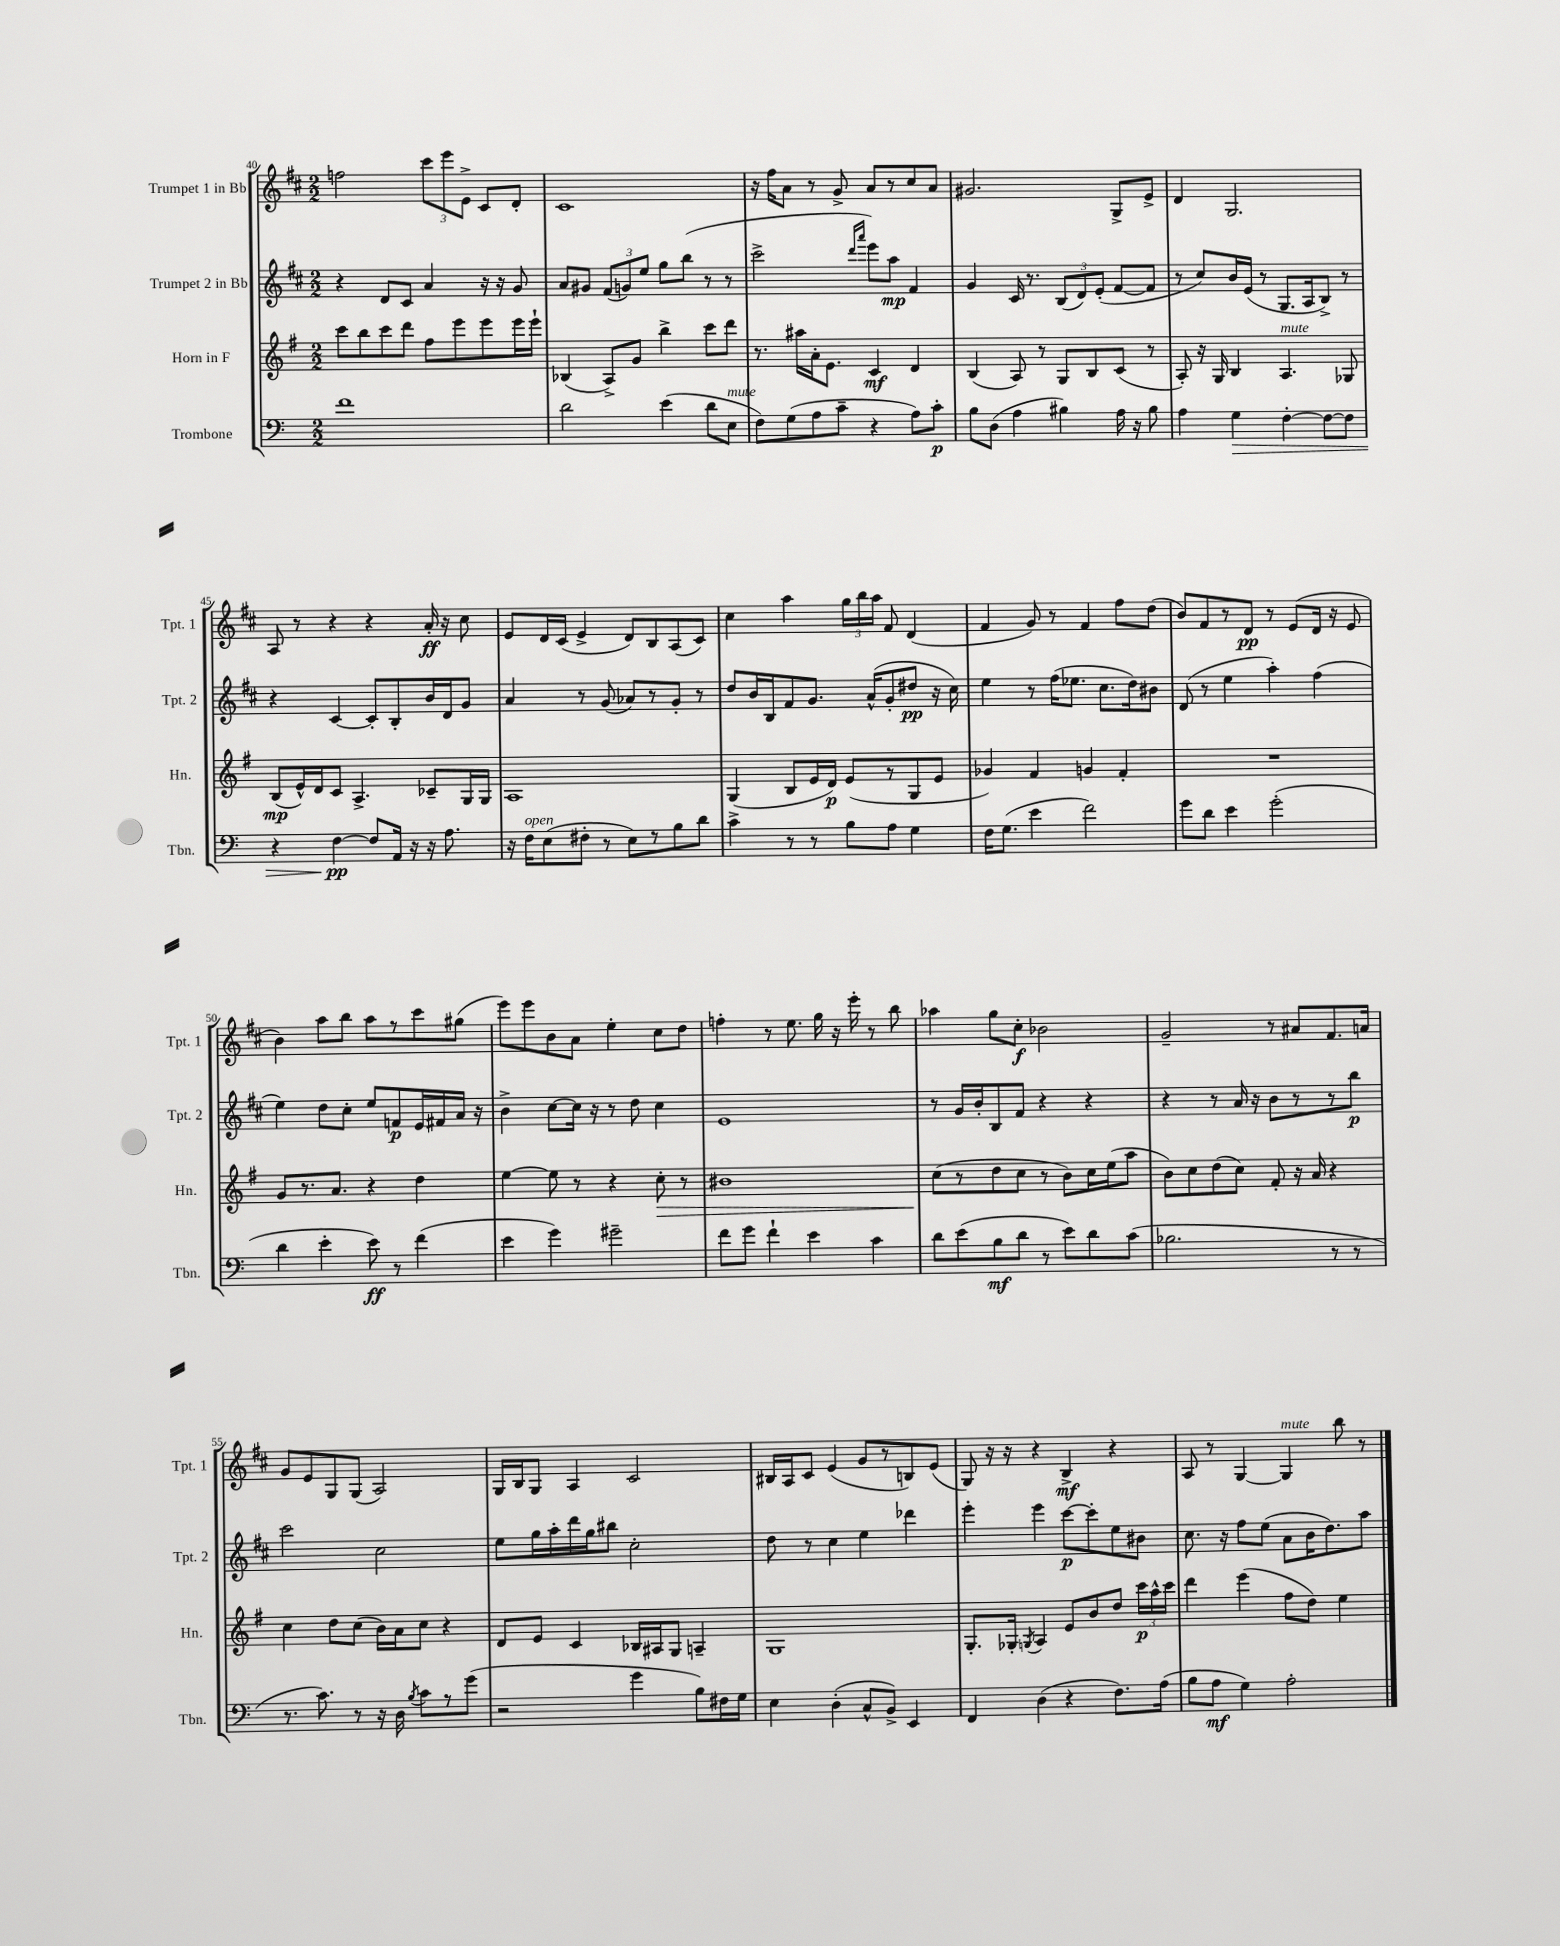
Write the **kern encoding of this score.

**kern	**dynam	**kern	**dynam	**kern	**dynam	**kern	**dynam
*part4	*part4	*part3	*part3	*part2	*part2	*part1	*part1
*staff4	*staff4	*staff3	*staff3	*staff2	*staff2	*staff1	*staff1
*I"Trombone	*	*I"Horn in F	*	*I"Trumpet 2 in Bb	*	*I"Trumpet 1 in Bb	*
*I'Tbn.	*	*I'Hn.	*	*I'Tpt. 2	*	*I'Tpt. 1	*
*clefF4	*	*clefG2	*	*clefG2	*	*clefG2	*
*k[]	*	*k[f#]	*	*k[f#c#]	*	*k[f#c#]	*
*M2/2	*	*M2/2	*	*M2/2	*	*M2/2	*
=40	=40	=40	=40	=40	=40	=40	=40
1f	.	8ccc\L	.	4r	.	2ffn\	.
.	.	8bb\	.	.	.	.	.
.	.	8ccc\	.	8d/L	.	.	.
.	.	8ddd\J	.	8c#/J	.	.	.
.	.	8ff#\L	.	4a/	.	12ccc#\L	.
.	.	.	.	.	.	12eee\	.
.	.	8eee\	.	.	.	.	.
.	.	.	.	.	.	12e^\J	.
.	.	8eee\	.	16r	.	8c#/L	.
.	.	.	.	16r	.	.	.
.	.	16eee\L	.	8g/	.	8d'/J	.
.	.	16eee`\JJ	.	.	.	.	.
=41	=41	=41	=41	=41	=41	=41	=41
2d\	.	(4B-X/	.	8a/L	.	1c#	.
.	.	.	.	8g#X/J	.	.	.
.	.	8A^/L)	.	(12f#/L	.	.	.
.	.	.	.	12gn/)	.	.	.
.	.	8g/J	.	.	.	.	.
.	.	.	.	12ee/J	.	.	.
(4e\	.	4bb^\	.	8gg\L	.	.	.
.	.	.	.	(8bb\J	.	.	.
8d\L	.	8ccc\L	.	8r	.	.	.
!LO:TX:a:i:t=mute	!	!	!	!	!	!	!
8E\J	.	8ddd\J	.	8r	.	.	.
=42	=42	=42	=42	=42	=42	=42	=42
8F\L)	.	8.r	.	2ccc#^\	.	16r	.
.	.	.	.	.	.	16ff#\KL	.
(8G\	.	.	.	.	.	8a\J	.
.	.	16aa#X\LL	.	.	.	.	.
8A\	.	16a'\J	.	.	.	8r	.
.	.	8.e\J	.	.	.	.	.
8c~\J	.	.	.	.	.	8g^/	.
.	.	.	.	16qqddd/LL	.	.	.
.	.	.	.	16qqaaa/JJ	.	.	.
4r	.	4c/	mf	8eee\L)	.	8a/L	.
.	.	.	.	8aa\J	mp	8r	.
8A\L)	.	4d/	.	4f#/	.	8cc#/	.
8c'\J	p	.	.	.	.	8a/J	.
=43	=43	=43	=43	=43	=43	=43	=43
8B\L	.	(4B/	.	4g/	.	2.g#X/	.
(8D\J	.	.	.	.	.	.	.
4A\	.	8A/)	.	16c#/	.	.	.
.	.	.	.	8.r	.	.	.
.	.	8r	.	.	.	.	.
4B#X\)	.	8G/L	.	(12B/L	.	.	.
.	.	.	.	12d/)	.	.	.
.	.	8B/	.	.	.	.	.
.	.	.	.	(12e'/J	.	.	.
16A\	.	(8c/J	.	[8f#/L	.	8G^/L	.
16r	.	.	.	.	.	.	.
8B#\	.	8r	.	8f#/J]	.	8e^/J	.
=44	=44	=44	=44	=44	=44	=44	=44
4A\	.	8A'/)	.	8r	.	4d/	.
.	.	16r	.	8cc#/L)	.	.	.
.	.	16G/	.	.	.	.	.
!	!LO:HP:b	!	!	!	!	!	!
4G\	>	4B/	.	16b/L	.	2.G/	.
.	.	.	.	(16e/JJ	.	.	.
.	.	.	.	8r	.	.	.
!	!	!LO:TX:a:i:t=mute	!	!	!	!	!
[4F'\	.	4.A/	.	8.G/L	.	.	.
.	.	.	.	16A/k	.	.	.
8F\L_	.	.	.	8B^/J)	.	.	.
8F\J]	.	8G-X/	.	8r	.	.	.
!!LO:LB:g=z
=45	=45	=45	=45	=45	=45	=45	=45
4r	.	(8B/L	mp	4r	.	8A/	.
.	.	16e^^/L)	.	.	.	8r	.
.	.	16d/J	.	.	.	.	.
[4F\	pp	8c/J	.	[4c#/	.	4r	.
.	.	4.A^/	.	.	.	.	.
8F/L]	]	.	.	8c#'/L]	.	4r	.
16AA/Jk	.	.	.	8B'/	.	.	.
16r	.	.	.	.	.	.	.
16r	.	8c-X~/L	.	16b/L	.	16a'/	ff
8.A\	.	.	.	16d/J	.	16r	.
.	.	16G/L	.	8g/J	.	8cc#\	.
.	.	16G/JJ	.	.	.	.	.
=46	=46	=46	=46	=46	=46	=46	=46
16r	.	1A	.	4a/	.	8e/L	.
!LO:TX:a:i:t=open	!	!	!	!	!	!	!
16F\KL	.	.	.	.	.	.	.
(8E\	.	.	.	.	.	16d/L	.
.	.	.	.	.	.	(16c#/JJ	.
8F#X'\J	.	.	.	8r	.	4e^/	.
8r	.	.	.	(8g/	.	.	.
8E\L)	.	.	.	8a-X/L)	.	8d/L)	.
8r	.	.	.	8r	.	8B/	.
8B\	.	.	.	8g'/J	.	(8A/	.
8d\J	.	.	.	8r	.	8c#/J)	.
=47	=47	=47	=47	=47	=47	=47	=47
4c^\	.	(4G/	.	8dd/L	.	4cc#\	.
.	.	.	.	16b/L	.	.	.
.	.	.	.	16B/J	.	.	.
8r	.	8B/L	.	8f#/	.	4aa\	.
8r	.	16e/L	.	8.g/J	.	.	.
.	.	16d/JJ)	p	.	.	.	.
8B\L	.	(8e/L	.	.	.	24gg\LL	.
.	.	.	.	.	.	24bb\	.
.	.	.	.	(16a^^/KL	.	.	.
.	.	.	.	.	.	24aa\JJ	.
8A\J	.	8r	.	8g'/	.	8f#/	.
4G\	.	8G/	.	8dd#X/J	pp	(4d/	.
.	.	8e/J	.	16r	.	.	.
.	.	.	.	16cc#\)	.	.	.
=48	=48	=48	=48	=48	=48	=48	=48
16F\KL	.	4g-X/)	.	4ee\	.	4f#/	.
(8.G\J	.	.	.	.	.	.	.
4e\	.	4f#/	.	8r	.	8g/)	.
.	.	.	.	(16ff#\KL	.	8r	.
.	.	.	.	8.ee-X\J	.	.	.
2f\)	.	4gn/	.	.	.	4f#/	.
.	.	.	.	8.cc#\L	.	.	.
.	.	4f#'/	.	.	.	8ff#\L	.
.	.	.	.	16dd\k)	.	.	.
.	.	.	.	8b#X\J	.	(8dd\J	.
=49	=49	=49	=49	=49	=49	=49	=49
8g\L	.	1r	.	(8d/	.	8b/L)	.
8d\J	.	.	.	8r	.	8f#/	.
4e\	.	.	.	4ee\	.	8r	.
.	.	.	.	.	.	8d/J	pp
(2g'\	.	.	.	4aa'\)	.	8r	.
.	.	.	.	.	.	(8e/L	.
.	.	.	.	(4ff#\	.	16d/Jk	.
.	.	.	.	.	.	16r	.
.	.	.	.	.	.	8e/	.
!!LO:LB:g=z
=50	=50	=50	=50	=50	=50	=50	=50
4d\	.	8g/L	.	4ee\)	.	4b\)	.
.	.	8.r	.	.	.	.	.
4e'\	.	.	.	8dd\L	.	8aa\L	.
.	.	8.a/J	.	.	.	.	.
.	.	.	.	8cc#'\J	.	8bb\J	.
8e\)	ff	4r	.	8ee/L	.	8aa\L	.
8r	.	.	.	8fn/	p	8r	.
(4f\	.	4dd\	.	16e/L	.	8ccc#\	.
.	.	.	.	16f#X/	.	.	.
.	.	.	.	16a/JJ	.	(8gg#X\J	.
.	.	.	.	16r	.	.	.
=51	=51	=51	=51	=51	=51	=51	=51
4e\	.	[4ee\	.	4b^\	.	8eee\L)	.
.	.	.	.	.	.	8eee\	.
4g\)	.	8ee\]	.	[8cc#\L	.	8b\	.
.	.	8r	.	16cc#\Jk]	.	8a\J	.
.	.	.	.	16r	.	.	.
2g#X~\	.	4r	.	8r	.	4ee'\	.
.	.	.	.	8dd\	.	.	.
!	!	!	!LO:HP:b	!	!	!	!
.	.	8cc'\	>	4cc#\	.	8cc#\L	.
.	.	8r	.	.	.	8dd\J	.
=52	=52	=52	=52	=52	=52	=52	=52
8f\L	.	1b#X	.	1e	.	4ffn'\	.
8g\J	.	.	.	.	.	.	.
4f`\	.	.	.	.	.	8r	.
.	.	.	.	.	.	8.ee\	.
4e\	.	.	.	.	.	.	.
.	.	.	.	.	.	16gg\	.
.	.	.	.	.	.	16r	.
.	.	.	.	.	.	16eee'\	.
4c\	.	.	.	.	.	8r	.
.	.	.	.	.	.	8bb\	.
=53	=53	=53	=53	=53	=53	=53	=53
8d\L	.	(8cc\L	.	8r	.	4aa-X\	.
(8e\	.	8r	]	16g/LL	.	.	.
.	.	.	.	16b'/J	.	.	.
8B\	mf	8dd\	.	8B/	.	8gg\L	.
8d\J	.	8cc\J	.	8f#/J	.	8cc#'\J	f
8r	.	8r	.	4r	.	2b-X\	.
8e\L)	.	8b\L)	.	.	.	.	.
8d\	.	16cc\L	.	4r	.	.	.
.	.	(16ee\J	.	.	.	.	.
(8c\J	.	8aa\J	.	.	.	.	.
=54	=54	=54	=54	=54	=54	=54	=54
2.B-X\	.	8b\L)	.	4r	.	2g~/	.
.	.	8cc\	.	.	.	.	.
.	.	(8dd\	.	8r	.	.	.
.	.	8cc\J)	.	16a/	.	.	.
.	.	.	.	16r	.	.	.
.	.	8f#'/	.	8b\L	.	8r	.
.	.	16r	.	8r	.	8a#X/L	.
.	.	16a/	.	.	.	.	.
8r	.	4r	.	8r	.	8.f#/	.
8r	.	.	.	8bb\J	p	.	.
.	.	.	.	.	.	16an/Jk	.
!!LO:LB:g=z
=55	=55	=55	=55	=55	=55	=55	=55
8.r	.	4cc\	.	2ccc#\	.	8g/L	.
.	.	.	.	.	.	8e/	.
8.c\)	.	.	.	.	.	.	.
.	.	8dd\L	.	.	.	8G/	.
8r	.	(8cc\J	.	.	.	(8G/J	.
16r	.	16b\LL)	.	2cc#\	.	2A/)	.
16D\	.	16a\J	.	.	.	.	.
8qB/	.	.	.	.	.	.	.
8c\L	.	8cc\J	.	.	.	.	.
8r	.	4r	.	.	.	.	.
(8g\J	.	.	.	.	.	.	.
=56	=56	=56	=56	=56	=56	=56	=56
2r	.	8d/L	.	8ee\L	.	16G/LL	.
.	.	.	.	.	.	16B/J	.
.	.	8e/J	.	16gg\L	.	8G/J	.
.	.	.	.	16aa'\	.	.	.
.	.	4c/	.	16ddd\	.	4A/	.
.	.	.	.	16gg\J	.	.	.
.	.	.	.	8bb#X\J	.	.	.
4g\	.	16B-X/LL	.	2cc#'\	.	2c#/	.
.	.	16A#X/J	.	.	.	.	.
.	.	8G/J	.	.	.	.	.
8B\L)	.	4An~/	.	.	.	.	.
16F#X\L	.	.	.	.	.	.	.
16G\JJ	.	.	.	.	.	.	.
=57	=57	=57	=57	=57	=57	=57	=57
4E\	.	1G	.	8dd\	.	16B#X/LL	.
.	.	.	.	.	.	16A/J	.
.	.	.	.	8r	.	8c#/J	.
(4D'\	.	.	.	4cc#\	.	(4e/	.
8C^^/L	.	.	.	4ee\	.	8g/L	.
8BB^/J)	.	.	.	.	.	8r	.
4EE/	.	.	.	4ddd-X\	.	8Bn/)	.
.	.	.	.	.	.	(8e/J	.
=58	=58	=58	=58	=58	=58	=58	=58
4FF/	.	8.G'/L	.	4eee'\	.	8G/)	.
.	.	.	.	.	.	16r	.
.	.	16G-X'/Jk	.	.	.	16r	.
.	.	8qGn/	.	.	.	.	.
(4D\	.	4A/	.	4eee\	.	4r	.
4r	.	8e/L	.	[8ccc#\L	p	4B^/	mf
.	.	8b/	.	8ccc#'\]	.	.	.
8.F\L)	.	8dd/J	.	8ee\	.	4r	.
.	.	24ccc\LL	p	8b#X\J	.	.	.
.	.	24aa^^\	.	.	.	.	.
(16A\Jk	.	.	.	.	.	.	.
.	.	24ccc\JJ	.	.	.	.	.
=59	=59	=59	=59	=59	=59	=59	=59
8B\L	.	4ddd\	.	8.cc#\	.	8A/	.
8A\J	mf	.	.	.	.	8r	.
.	.	.	.	16r	.	.	.
4G\)	.	(4eee\	.	8ff#\L	.	[4G/	.
.	.	.	.	(8ee\J	.	.	.
!	!	!	!	!	!	!LO:TX:a:i:t=mute	!
2A'\	.	8ff#\L	.	8a\L	.	4G/]	.
.	.	8dd\J)	.	16b\K	.	.	.
.	.	.	.	8.dd\)	.	.	.
.	.	4ee\	.	.	.	8bb\	.
.	.	.	.	8aa\J	.	8r	.
==	==	==	==	==	==	==	==
*-	*-	*-	*-	*-	*-	*-	*-
